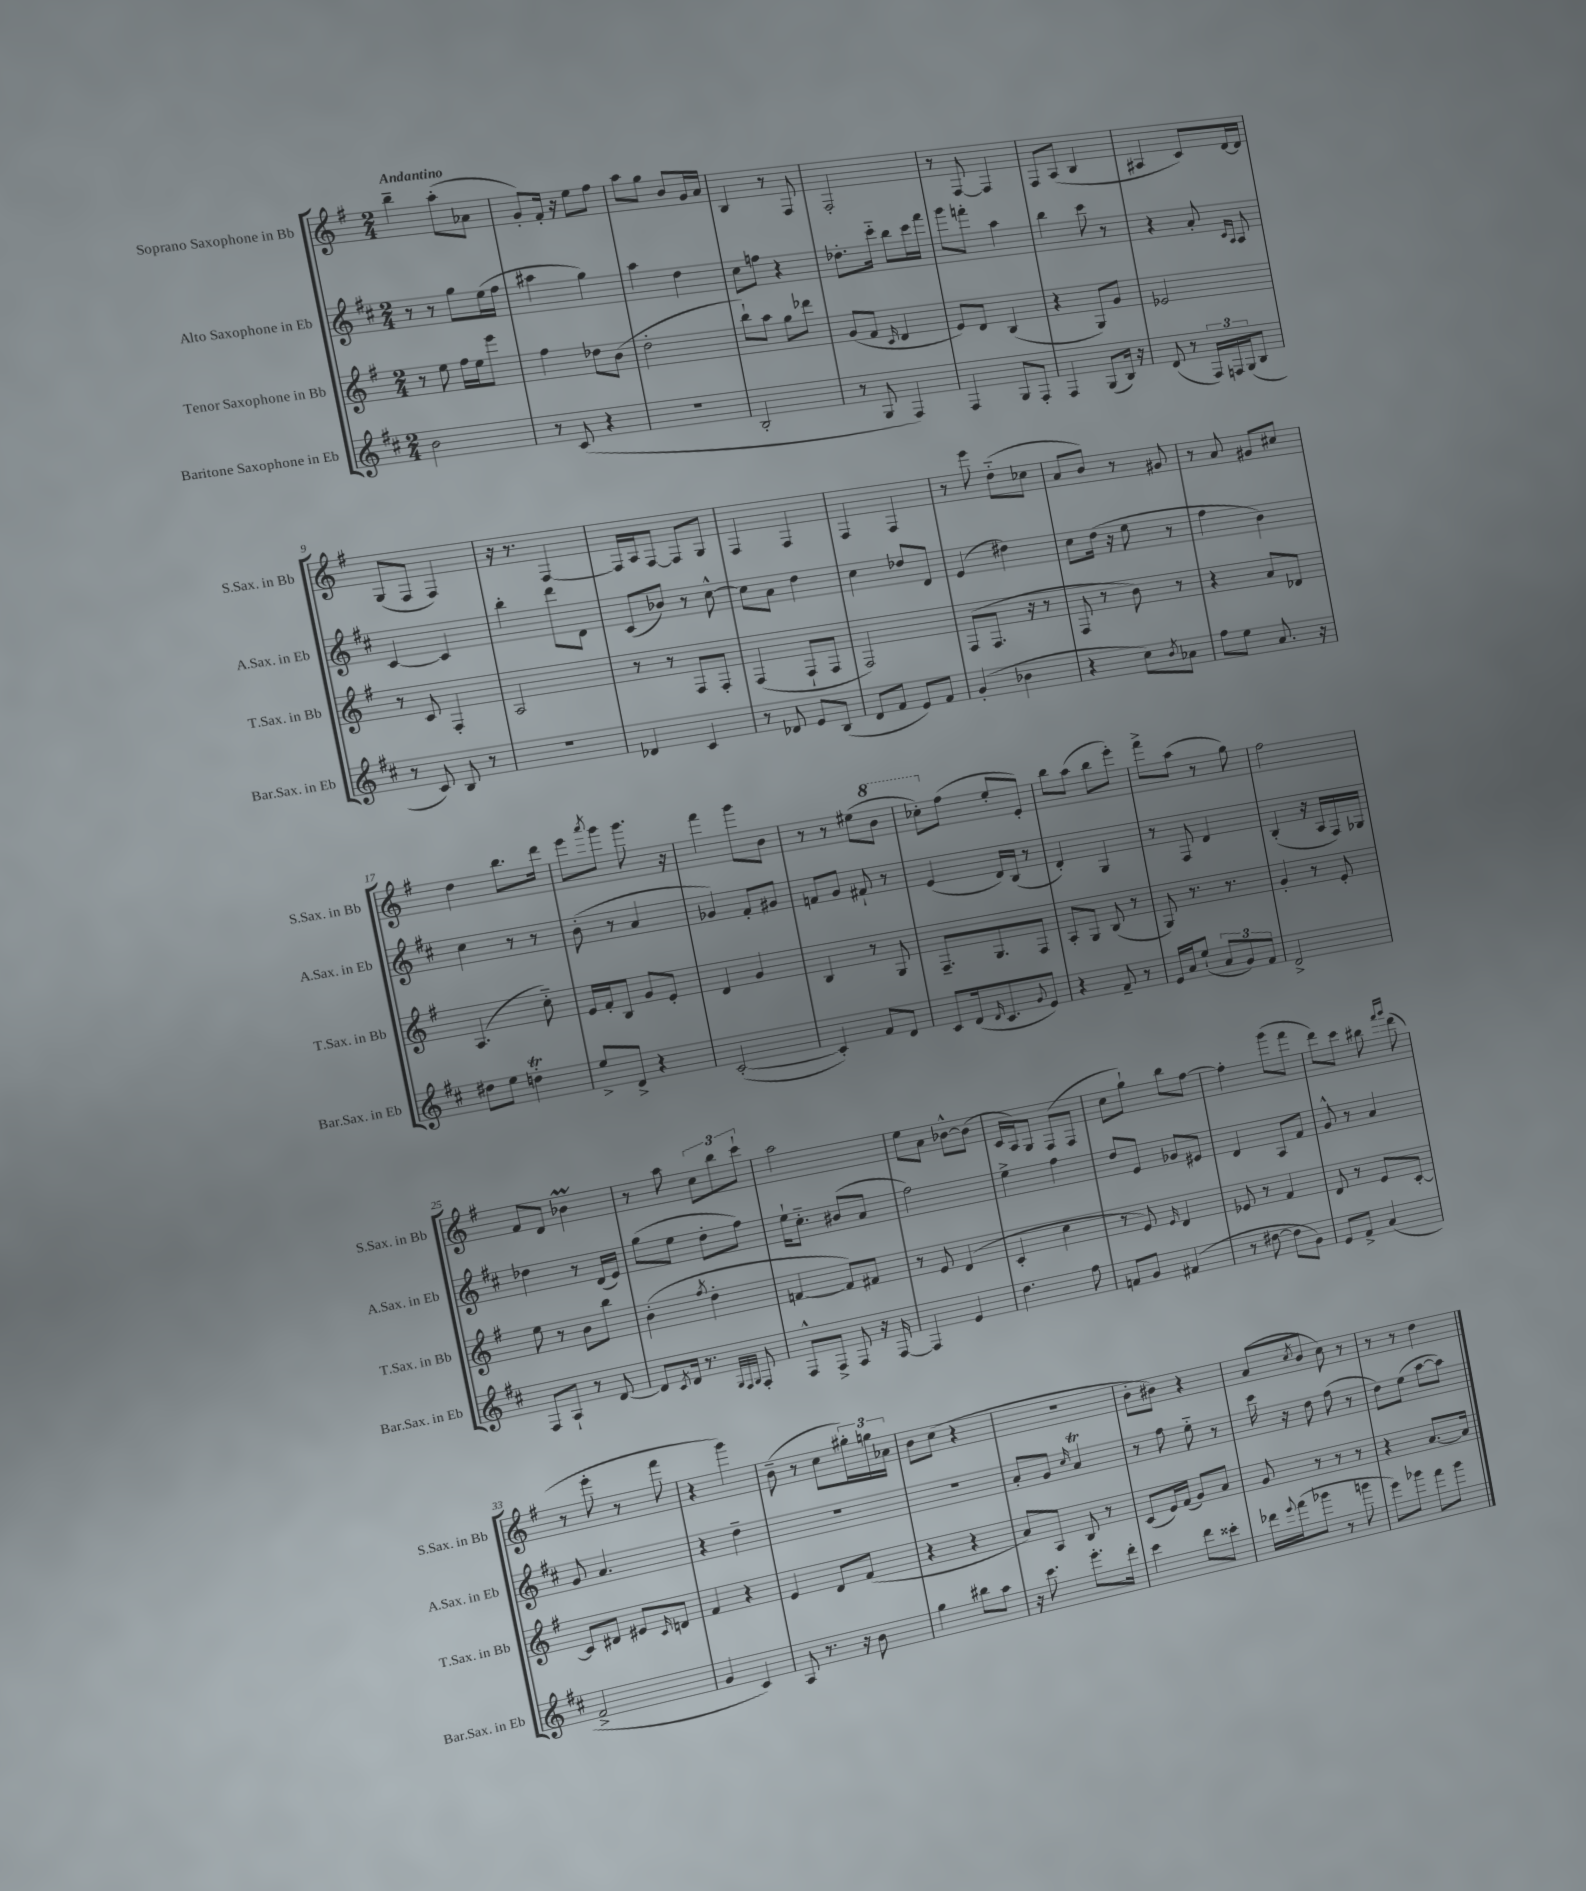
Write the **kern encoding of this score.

**kern	**kern	**kern	**kern
*staff4	*staff3	*staff2	*staff1
*clefG2	*clefG2	*clefG2	*clefG2
*k[f#c#]	*k[f#]	*k[f#c#]	*k[f#]
*M2/4	*M2/4	*M2/4	*M2/4
2b	8r	8r	4bb~
.	8ee	8r	.
.	16ff#	8gg	(8aa'
.	16ee	.	.
.	8eee	(16ee	8a-
.	.	16ff#	.
=	=	=	=
8r	4ff#	4aa#	8g')
(8c#	.	.	16f#'
.	.	.	16r
4r	8dd-	4gg)	8ee
.	(8b	.	8ff#
=	=	=	=
2r	2dd'	4aa	8aa
.	.	.	8gg
.	.	4dd	8b
.	.	.	16g
.	.	.	16a
=	=	=	=
2B'	8bb`)	8cc#	4B
.	8aa	8ff	.
.	8gg	4r	8r
.	8ddd-	.	8F#
=	=	=	=
8r	(8g	8.dd-'	2F#'
8G	8f#	.	.
.	.	16ccc#'~	.
.	16qqc	.	.
4F#)	4d	8bb	.
.	.	16ccc#	.
.	.	16fff#	.
=	=	=	=
4F#	8e)	8ggg	8r
.	8d	8fff'	[8F#
8G	(4B	4aa	4F#]
8F#'	.	.	.
=	=	=	=
4F#	4r	4bb	8F#
.	.	.	(8A
(8G	8G)	8ccc#	4B
16B)	8g	8r	.
16r	.	.	.
=	=	=	=
(8d	2e-	4r	4A#
8r	.	.	.
24F#)	.	8a'	8c)
24F	.	.	.
(24G	.	.	.
.	.	16qqc#	.
.	.	16qqA	.
8B	.	8A	[16d
.	.	.	16d]
=	=	=	=
8r	8r	[4c#	(8G
8c#)	8c	.	8F#
8B	4F#'	4c#]	4F#)
8r	.	.	.
=	=	=	=
2r	2A	4bb'	16r
.	.	.	8.r
.	.	8ddd	[4F#
.	.	8d	.
=	=	=	=
4d-	8r	(8c#	16F#]
.	.	.	16A
.	8r	8b-)	[8F#
4c#	8F#	8r	8F#]
.	8F#'	[8cc#^^	8G
=	=	=	=
8r	(4F#	8cc#]	4F#
8d-	.	8a	.
8e	8F#`	4dd	4F#
(8B	8F#	.	.
=	=	=	=
8d	2F#)	4cc#	4F#
8f#	.	.	.
8e)	.	8dd-	4F#
8f#	.	8d	.
=	=	=	=
(4g'	(8F#	(4e	8r
.	8.F#	.	8eee
4b-	.	4dd#)	(8dd'~
.	16r	.	.
.	8r	.	8cc-
=	=	=	=
4r	8F#	8cc#	8a
.	8r	(16dd	8b)
.	.	16r	.
8cc#)	8b)	8ee	8r
8qb	.	.	.
8a-	8r	8r	8g#
=	=	=	=
8ff#	4r	4ff#	8r
8ee	.	.	8a
8.a	8a	4b)	8g#
.	8d-	.	8cc#
16r	.	.	.
=	=	=	=
8dd#	(4.A	4cc#	4dd
8ee	.	.	.
4dd'	.	8r	8.bb
.	8cc'~)	8r	.
.	.	.	16ddd
=	=	=	=
8ee^	16e	(8b'	8eee
.	16f#'	.	.
.	.	.	8qaaa
8d^	8B	8r	8ggg
4r	8g	4a	8.ggg
.	8e'	.	.
.	.	.	16r
=	=	=	=
([2c#'	4d	4g-)	4fff#
.	4g	8f#'	8ggg
.	.	8g#	8b
=	=	=	=
4c#'])	4B	8f	8r
.	.	8g	8r
8f#	8r	8f#`	(8ee#
8d	8G	8r	8bb
=	=	=	=
8c#	8.F#~	(4e	8ccc-')
(16d	.	.	(8ff#
16qqd	.	.	.
8.c#	8.G	.	.
.	.	16d)	8ee'
.	.	(16B	.
8qqg	.	.	.
8e)	8F#	8r	8e')
=	=	=	=
4r	8A'	4d')	8bb
.	8G	.	(8aa
8f#~	(8B	4G	8bb
8r	8r	.	8eee')
=	=	=	=
16e	8G)	8r	8fff#^
16a	.	.	.
(8ee`	8.r	8F#	(8aa
12a	.	4d	8r
.	8.r	.	.
12g)	.	.	.
.	.	.	8gg)
12f#	.	.	.
=	=	=	=
2d^	4g'	(4B'	2ff#
.	8r	16r	.
.	.	16A	.
.	8e'	16F#)	.
.	.	16G-	.
=	=	=	=
8F#	8ee	4dd-	8f#
8A`	8r	.	8d
8r	8b	8r	4b-
[8d	8bb	(16d	.
.	.	16e)	.
=	=	=	=
8d]	(4b'	(8gg	8r
8qc#	.	.	.
16d	.	8ee	8aa
8.r	.	.	.
.	8qff#	.	.
.	4dd'	8dd'	12cc
.	.	.	12bb
32qqG	.	.	.
32qqF#	.	.	.
32qqG	.	.	.
8F#'	.	8ff#)	.
.	.	.	12ccc`
=	=	=	=
8F#^^	[4f	16ee`	2aa
.	.	8.cc#'~	.
8F#^	.	.	.
8F#	8f])	(8b#	.
16r	8f#	8a	.
[16F#	.	.	.
=	=	=	=
4F#]	8r	2ff#)	8ee
.	8e	.	8a
4e	(4d	.	[8b-^^
.	.	.	(8b-]
=	=	=	=
4.dd	4c'	4ee^	16c
.	.	.	16A)
.	.	.	8G
.	4cc	4ff#	(8F#
8ff#	.	.	8F#
=	=	=	=
8f	8r	8dd	8cc
8g	8e)	8e	8gg`)
.	16qqe	.	.
(4f#	4d	8g-	8bb
.	.	8e#	[8ff#
=	=	=	=
8r	8e-	4d	4ff#']
[8dd#	8r	.	.
8dd#]	4f#	8A	(8ggg
8g)	.	8f#	8fff#
=	=	=	=
8e	8d	8g^^	8ddd)
8f#^	8r	8r	8ccc
(4a	8e	4a	8bb#
.	.	.	16qqfff#
.	.	.	16qqggg
.	[8c'	.	(8ddd
=	=	=	=
2f#^	8c]	8g	8r
.	8d#	4.a	8eee'
.	8e#	.	8r
.	16qqc	.	.
.	8d	.	8fff#
=	=	=	=
4g	4f#	4r	4r
4c#)	4r	4dd~	4ggg)
=	=	=	=
8A	4e	2r	(8b~
8.r	.	.	8r
.	8d	.	8cc
16r	.	.	.
8b	(8f#	.	24gg#')
.	.	.	24gg
.	.	.	24a-
=	=	=	=
4gg	4r	2r	8b
.	.	.	(8cc
8bb#	4r	.	4r
8aa	.	.	.
=	=	=	=
16r	8a)	8a'	2r
8.ccc#	.	.	.
.	8A	8g	.
.	.	16qqcc#	.
8.eee'	8B	4a	.
.	8r	.	.
16ddd'	.	.	.
=	=	=	=
4ccc#	(8c	8r	8b'
.	16e)	8ff#	8b#)
.	(16f#	.	.
8ddd	8g)	8ee'~	4r
8ccc##'	8a	8r	.
=	=	=	=
16ddd-	8g	16ccc#	(8a
8qqeee	.	.	.
(16fff#	.	16r	.
.	.	.	8qcc
8ggg-	8r	8dd	8b
8r	8r	(8ff#	8cc)
8ggg	8r	8r	8r
=	=	=	=
8eee)	4r	8dd)	8r
8ggg-	.	(8ee	8r
8fff#	[8.a	[8aa	4dd
8ggg-	.	8aa])	.
.	16a]	.	.
==	==	==	==
*-	*-	*-	*-
